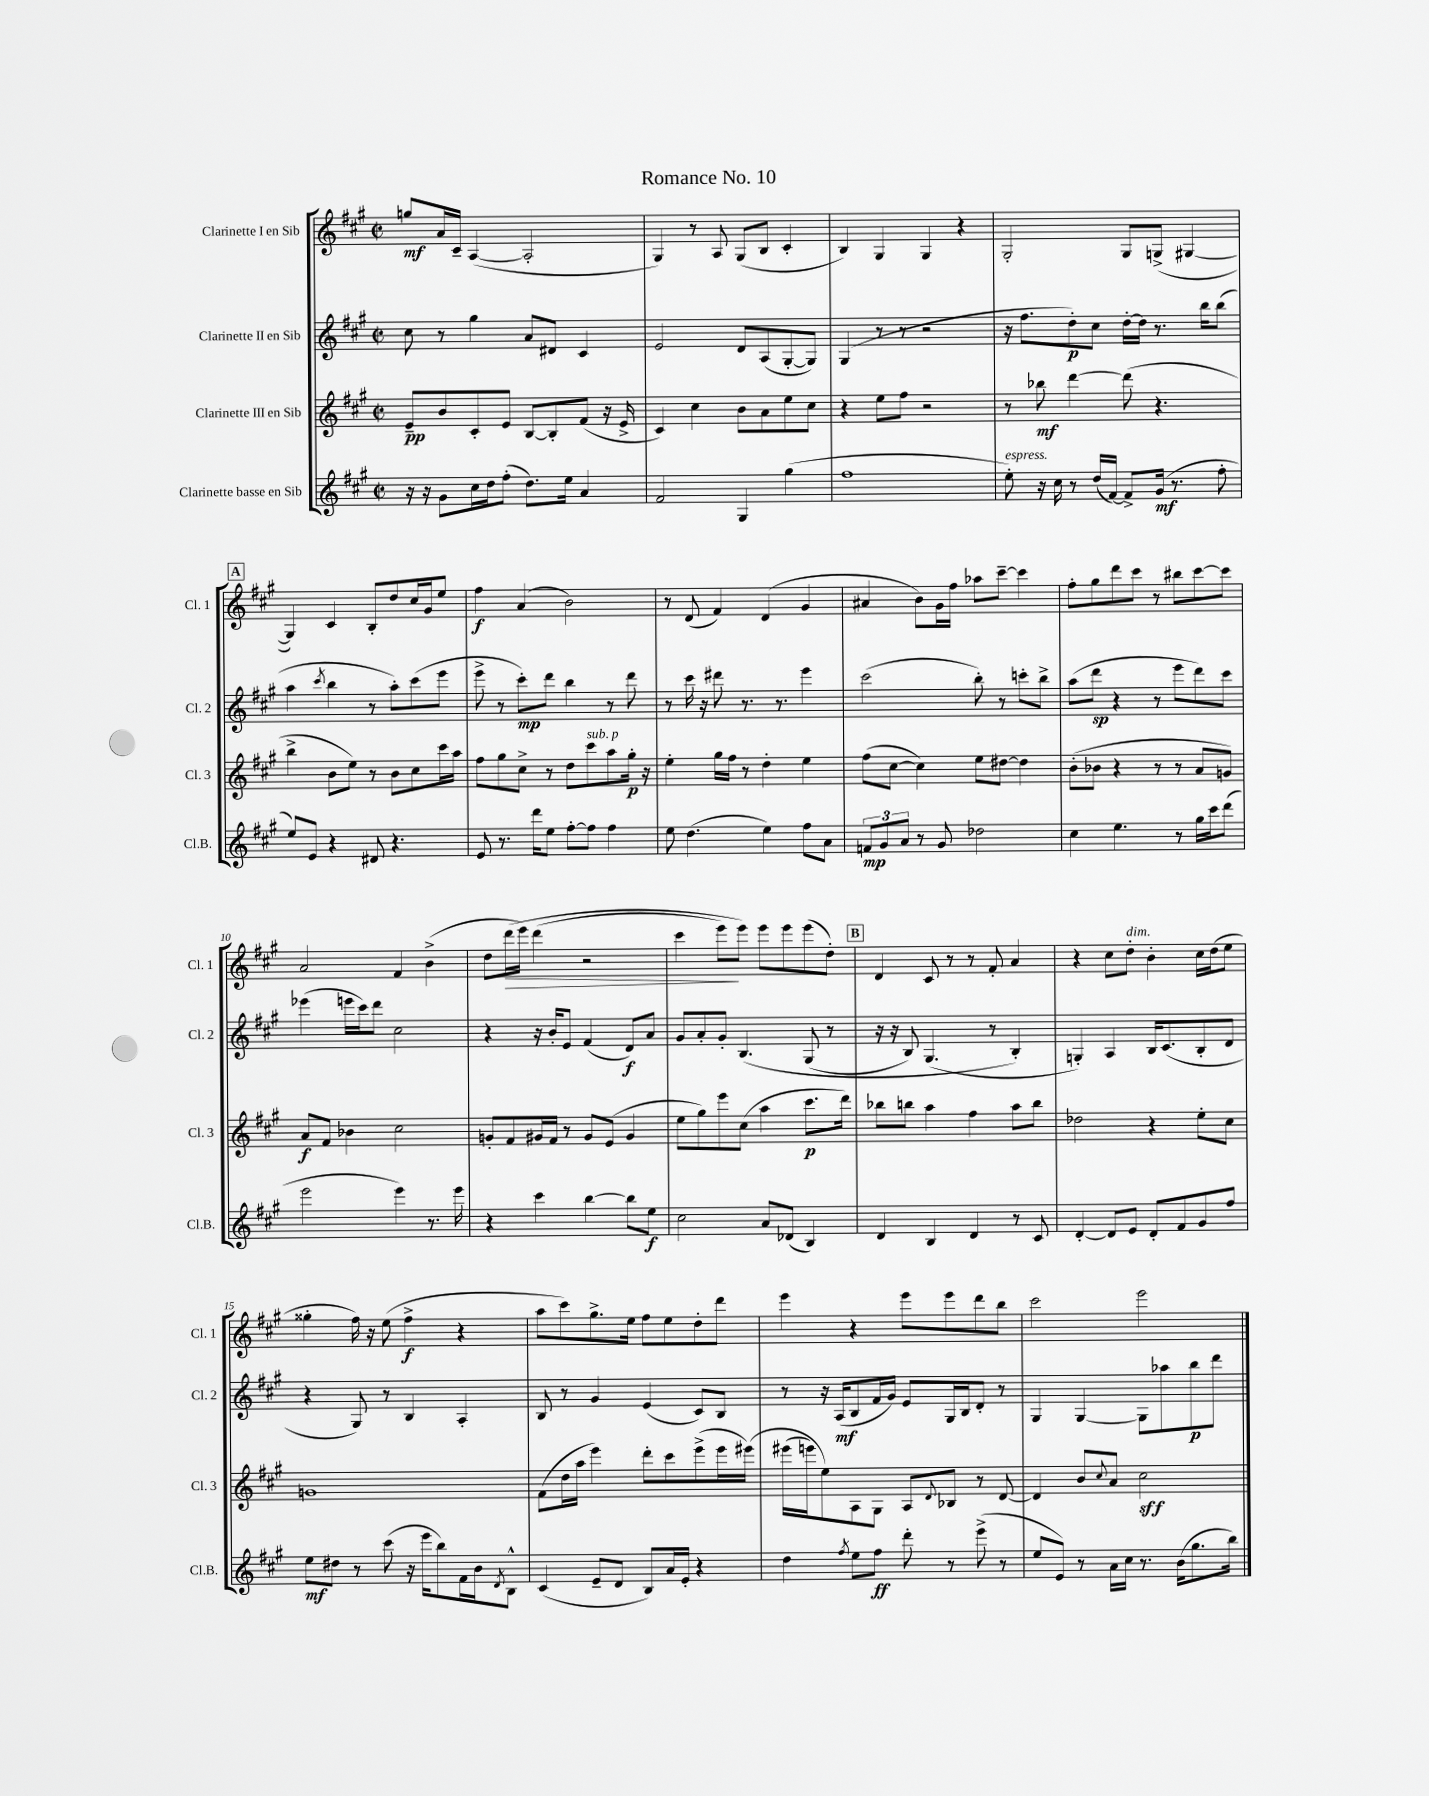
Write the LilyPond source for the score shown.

\header { title = "Romance No. 10" }
<<
\new StaffGroup <<
\new Staff = "s0" \with { instrumentName = "Clarinette I en Sib" shortInstrumentName = "Cl. 1" } {
    \clef treble \key a \major \defaultTimeSignature \time 2/2
    g''8\mf a'16 cis'16-- a4~( a2-. |
    gis4) r8 a8 gis8( b8 cis'4-. |
    b4) gis4 gis4 r4 |
    gis2-. gis8 g8->( gis4~ |
    \mark \markup { \box "A" } gis4) cis'4 b8-. d''8 cis''16 gis'16 e''8 |
    fis''4\f a'4( b'2) |
    r8 d'8( fis'4) d'4( gis'4 |
    ais'4 b'8) gis'16 fis''16 aes''8 cis'''8~-- cis'''4 |
    fis''8-. gis''8 d'''8 cis'''8 r8 bis''8 cis'''8~ cis'''8 |
    a'2 fis'4 b'4->( |
    d''8 d'''16\>\( e'''16) d'''4( r2 |
    cis'''4 e'''8\!) e'''8\) e'''8 e'''8 e'''8( d''8-.) |
    \mark \markup { \box "B" } d'4 cis'8 r8 r8 fis'8-. a'4 |
    r4 cis''8 d''8-.^\markup { \italic "dim." } b'4-. cis''16 d''16( e''8 |
    gisis''4-. fis''16) r16 e''8( fis''4->\f r4 |
    a''8 cis'''8) gis''8.-> e''16 fis''8 e''8 d''8-. d'''8 |
    e'''4 r4 e'''8 e'''8 d'''8 b''8 |
    cis'''2 e'''2 \bar "|." |
}
\new Staff = "s1" \with { instrumentName = "Clarinette II en Sib" shortInstrumentName = "Cl. 2" } {
    \clef treble \key a \major \defaultTimeSignature \time 2/2
    cis''8 r8 gis''4 a'8 dis'8 cis'4 |
    e'2 d'8 a8( gis8~-. gis8) |
    gis4( r8 r8 r2 |
    r16 fis''8. d''8-.\p) cis''8 d''16~-. d''16 r8. b''16 b''8( |
    \mark \markup { \box "A" } a''4 \acciaccatura { cis'''8 } b''4 r8 a''8-.) cis'''8( e'''8 |
    e'''8-> r8 cis'''8-.\mp) d'''8 b''4 r8 d'''8 |
    r8 cis'''16 r16 dis'''8 r8. r8. e'''4 |
    cis'''2( b''8-.) r8 c'''8-. b''8-> |
    a''8( d'''8\sp r4 r8 e'''8 d'''8) cis'''8 |
    ees'''4( e'''16 cis'''16) d'''8 cis''2 |
    r4 r16 b'16-. e'8 fis'4( d'8\f) a'8 |
    gis'8 a'8-. gis'8-. b4.\( gis8( r8 |
    \mark \markup { \box "B" } r16 r16 b8) gis4.( r8 b4-.\) |
    g4-.) a4 b16 cis'8.( b8-. d'8 |
    r4 gis8) r8 b4 a4-. |
    b8 r8 gis'4 e'4( cis'8) b8 |
    r8 r16 a16\mf( b8 fis'16 gis'16) e'8 gis16 b16 d'8-. r8 |
    gis4 gis4~ gis8 aes''8 b''8\p d'''8 \bar "|." |
}
\new Staff = "s2" \with { instrumentName = "Clarinette III en Sib" shortInstrumentName = "Cl. 3" } {
    \clef treble \key a \major \defaultTimeSignature \time 2/2
    e'8--\pp b'8 cis'8-. e'8 b8~ b8-. fis'8( r16 e'16-> |
    cis'4) cis''4 b'8 a'8 e''8 cis''8 |
    r4 e''8 fis''8 r2 |
    r8 bes''8\mf d'''4~ d'''8( r4. |
    \mark \markup { \box "A" } b''4-> b'8 e''8) r8 b'8 cis''8 cis'''16 a''16 |
    fis''8 gis''8 cis''8-> r8 d''8 cis'''8^\markup { \italic "sub. p" } a''8 gis''16-.\p r16 |
    e''4-. gis''16 fis''16 r8 d''4-. e''4 |
    fis''8( cis''8~ cis''4) e''8 dis''8~ dis''4 |
    b'8-.( bes'8 r4 r8 r8 a'8 g'8) |
    a'8\f fis'8 bes'4 cis''2 |
    g'8-. fis'8 gis'16 fis'16 r8 gis'8 e'8( gis'4 |
    e''8 gis''8) e'''8 cis''8( a''4 cis'''8.\p d'''16) |
    \mark \markup { \box "B" } bes''8 b''8 a''4 fis''4 a''8 b''8 |
    des''2 r4 e''8-. cis''8 |
    g'1 |
    fis'8( d''16 a''16 e'''4) d'''8-. cis'''8 e'''8->( e'''16 eis'''16)\( |
    eis'''16( e'''16) e''8\) a8 gis8 a8 \appoggiatura { d'8 } bes8 r8 d'8~ |
    d'4 b'8 \appoggiatura { cis''8 } a'8 cis''2\sff \bar "|." |
}
\new Staff = "s3" \with { instrumentName = "Clarinette basse en Sib" shortInstrumentName = "Cl.B." } {
    \clef treble \key a \major \defaultTimeSignature \time 2/2
    r16 r16 gis'8 cis''16 d''16 fis''8-.( d''8.) e''16 a'4 |
    fis'2 gis4 gis''4( |
    fis''1 |
    e''8-.^\markup { \italic "espress." }) r16 cis''16 r8 d''16( fis'16~) fis'8-> gis'16\mf( r8. fis''8-. |
    \mark \markup { \box "A" } e''8) e'8 r4 dis'8 r4. |
    e'8 r8. d'''16 e''8 fis''8~-. fis''8 fis''4 |
    e''8 d''4.( e''4) fis''8 a'8 |
    \tuplet 3/2 { f'8\mp gis'8 a'8 } r8 gis'8 des''2 |
    cis''4 e''4. r8 gis''16 cis'''16 d'''8( |
    e'''2 e'''4) r8. e'''16 |
    r4 cis'''4 b''4~ b''8 e''8\f |
    cis''2 a'8 des'8( b4) |
    \mark \markup { \box "B" } d'4 b4 d'4 r8 cis'8 |
    d'4~-. d'8 e'8 d'8-. fis'8 gis'8 fis''8 |
    e''8\mf dis''8 r8 cis'''8( r16 e'''16 b''8) fis'16 b'16 \acciaccatura { d'8 } b8-^ |
    cis'4( e'8-- d'8 b8) a'16 e'16-. r4 |
    d''4 \acciaccatura { fis''8 } e''8 fis''8\ff d'''8-. r8 e'''8->( r8 |
    e''8 e'8) r8 a'16 cis''16 r8. b'16( gis''8. b''16) \bar "|." |
}
>>
>>
